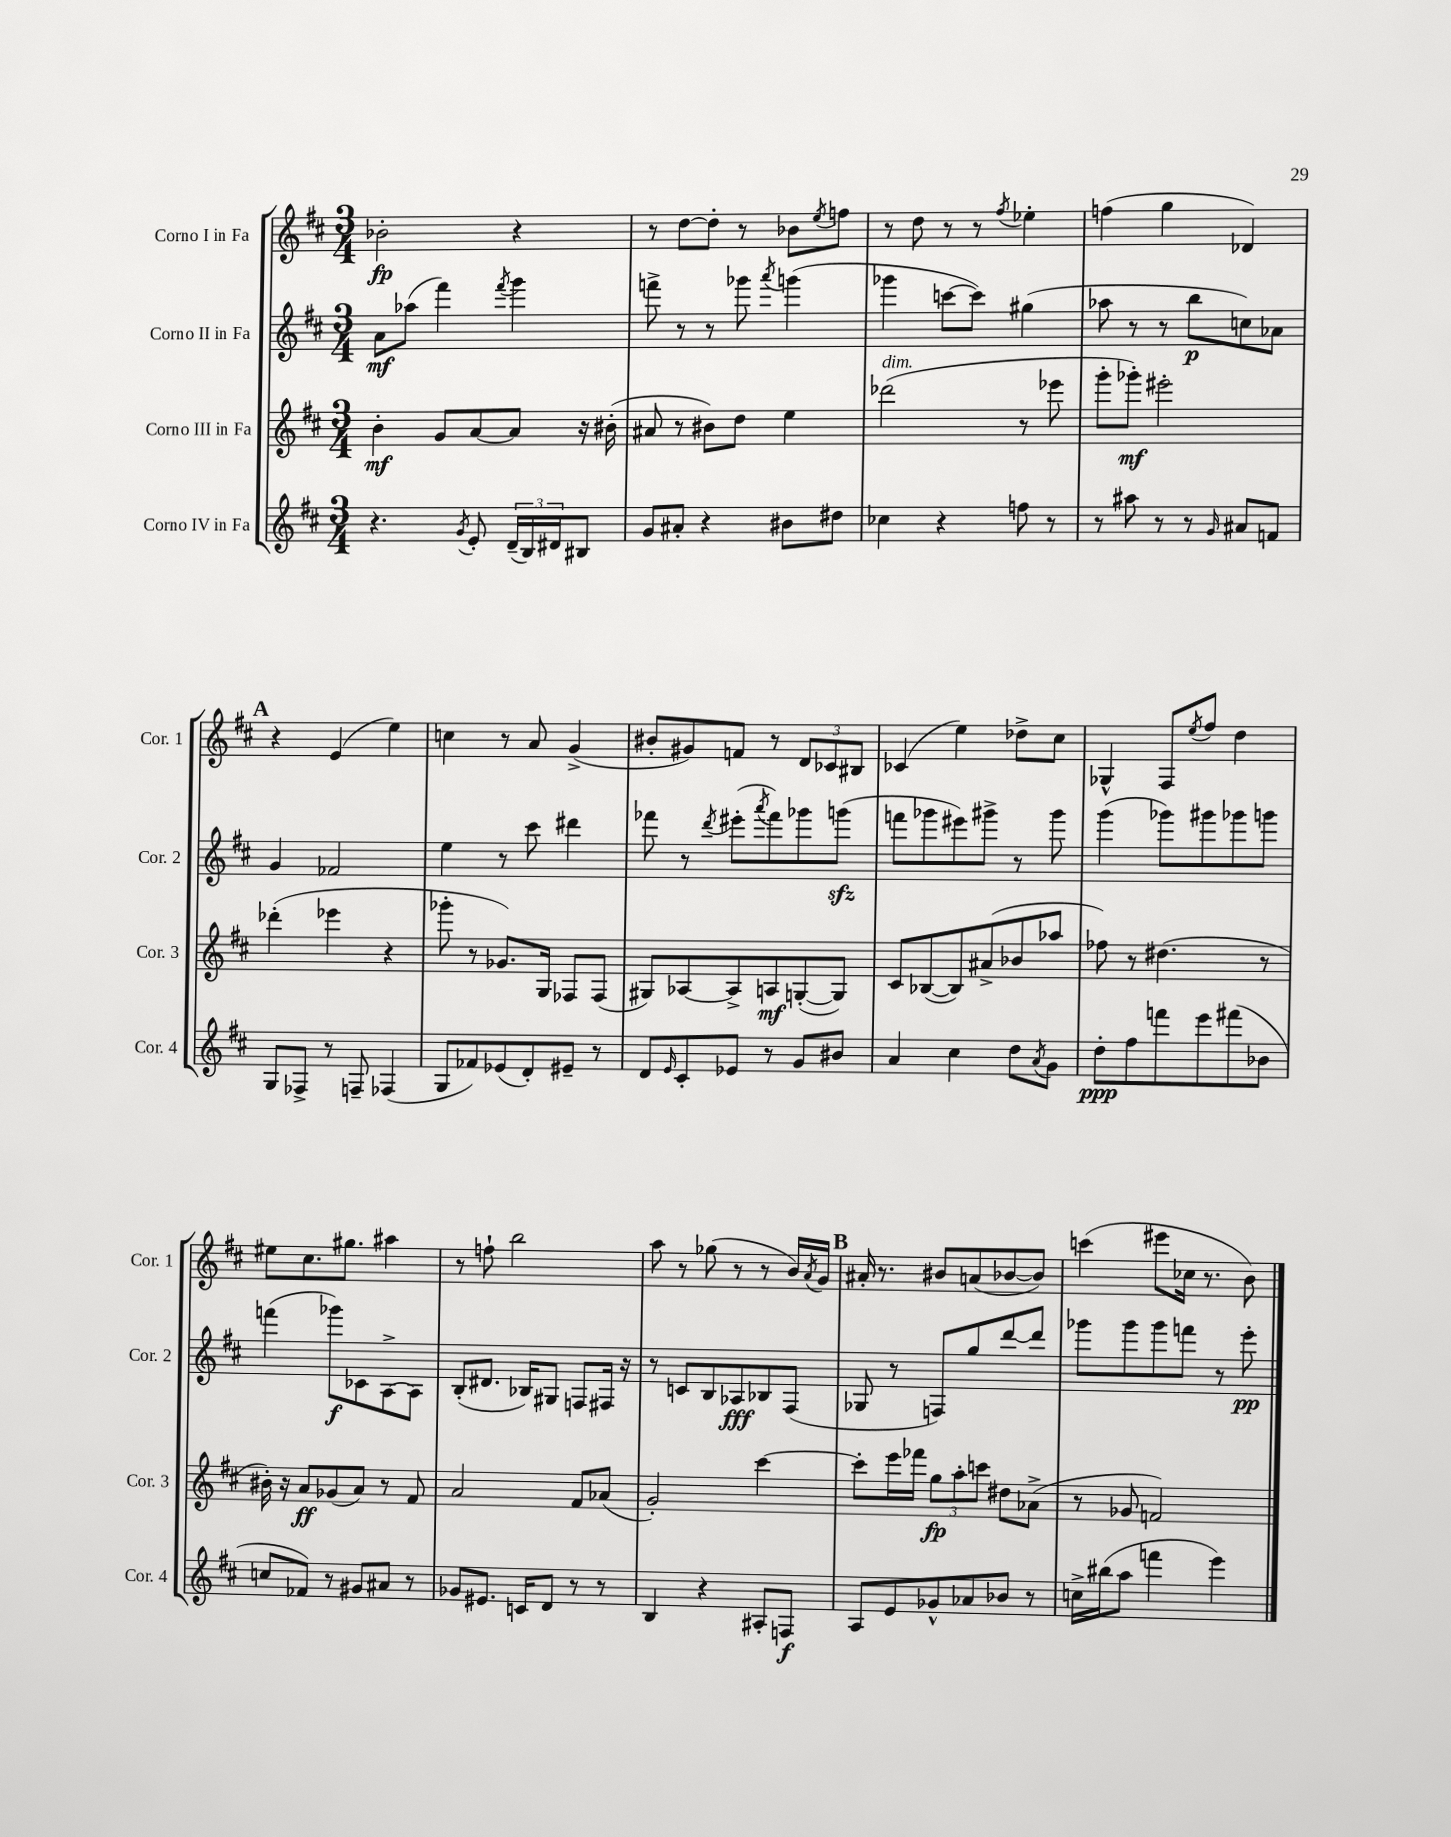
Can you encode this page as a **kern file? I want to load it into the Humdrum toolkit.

**kern	**kern	**kern	**kern
*staff4	*staff3	*staff2	*staff1
*clefG2	*clefG2	*clefG2	*clefG2
*k[f#c#]	*k[f#c#]	*k[f#c#]	*k[f#c#]
*M3/4	*M3/4	*M3/4	*M3/4
4.r	4b'	8a	2b-'
.	.	(8aa-	.
.	8g	4fff#)	.
8qg	.	.	.
8e'	[8a	.	.
.	.	8qfff#	.
(24d~	8a]	4ggg	4r
24B)	.	.	.
24d#	.	.	.
8B#	16r	.	.
.	(16b#'	.	.
=	=	=	=
8g	8a#	8fff^	8r
8a#'	8r	8r	[8dd
4r	8b#)	8r	8dd']
.	8dd	8ggg-	8r
.	.	8qaaa	.
8b#	4ee	(4ggg	8b-
.	.	.	8qee
8dd#	.	.	8ff
=	=	=	=
4cc-	(2ddd-	4ggg-	8r
.	.	.	8dd
4r	.	[8ccc	8r
.	.	8ccc])	8r
.	.	.	8qff#
8ff	8r	(4gg#	4ee-'
8r	8eee-	.	.
=	=	=	=
8r	8ggg'	8aa-	(4ff
8aa#	8ggg-')	8r	.
8r	2eee#'	8r	4gg
8r	.	8bb	.
16qqg	.	.	.
8a#	.	8cc)	4d-)
8f	.	8a-	.
=	=	=	=
8G	(4ddd-'	4g	4r
8F-^	.	.	.
8r	4eee-	2f-	(4e
8F~	.	.	.
(4F-	4r	.	4ee)
=	=	=	=
8G	8ggg-'	4ee	4cc
8f-)	8r	.	.
(8e-	8.g-)	8r	8r
8d')	.	8ccc#	8a
.	16G	.	.
8e#~	8F-	4ddd#	(4g^
8r	(8F-	.	.
=	=	=	=
8d	8G#)	8fff-	8b#'
16qqe	.	.	.
8c#'	[8A-	8r	8g#)
.	.	8qddd	.
8e-	8A-^]	(8eee#'	8f
.	.	8qaaa	.
8r	8A	8fff-)	8r
8g	([8G'	8ggg-	12d
.	.	.	12c-
8b#	8G])	(8ggg	.
.	.	.	12B#
=	=	=	=
4a	8c#	8fff	(4c-
.	([8B-	8ggg-	.
4cc#	8B-])	8eee#)	4ee)
.	(8a#^	8ggg#^	.
8dd	8b-	8r	8dd-^
8qa	.	.	.
8g	8aa-	8ggg#	8cc#
=	=	=	=
8dd'	8ff-)	(4ggg	4G-^^
8ff#	8r	.	.
8fff	(4.dd#	8ggg-)	8F#
.	.	.	8qee
8eee	.	8ggg#	8ff#
(8fff#	.	8ggg-	4dd
8b-	8r	8ggg	.
=	=	=	=
8cc	16b#')	(4fff	8ee#
.	16r	.	.
8f-)	8a	.	8.cc#
8r	(8g-	8ggg-)	.
.	.	.	8.gg#
8g#	8a)	8c-	.
8a#	8r	[8A^	4aa#
8r	8f#	8A]	.
=	=	=	=
8g-	2a	(8B'	8r
8.e#	.	8.d#	8ff`
.	.	.	2bb
16c	.	16B-)	.
8d	.	8G#	.
8r	8f#	8F	.
8r	(8a-	16F#	.
.	.	16r	.
=	=	=	=
4B	2g')	8r	8aa
.	.	8c	8r
4r	.	8B	(8gg-
.	.	8A-	8r
8A#'	[4ccc#	8B-	8r
8F	.	(8F#	16b)
.	.	.	8qa
.	.	.	16g
=	=	=	=
8A	8ccc#']	8G-	16a#'
.	.	.	8.r
8e	16eee	8r	.
.	16fff-	.	.
8g-^^	12gg	8F)	8b#
.	12aa'	.	.
8a-	.	8gg	(8a
.	12ccc	.	.
8b-	8dd#	[8ddd	[8b-
8r	(8a-^	8ddd]	8b-])
=	=	=	=
16cc^	8r	8ggg-	(4ccc
(16bb#	.	.	.
8aa	8g-	8ggg-	.
4fff	2f)	8ggg-	8eee#
.	.	8fff	16cc-
.	.	.	8.r
4eee)	.	8r	.
.	.	8eee'	8b)
==	==	==	==
*-	*-	*-	*-
